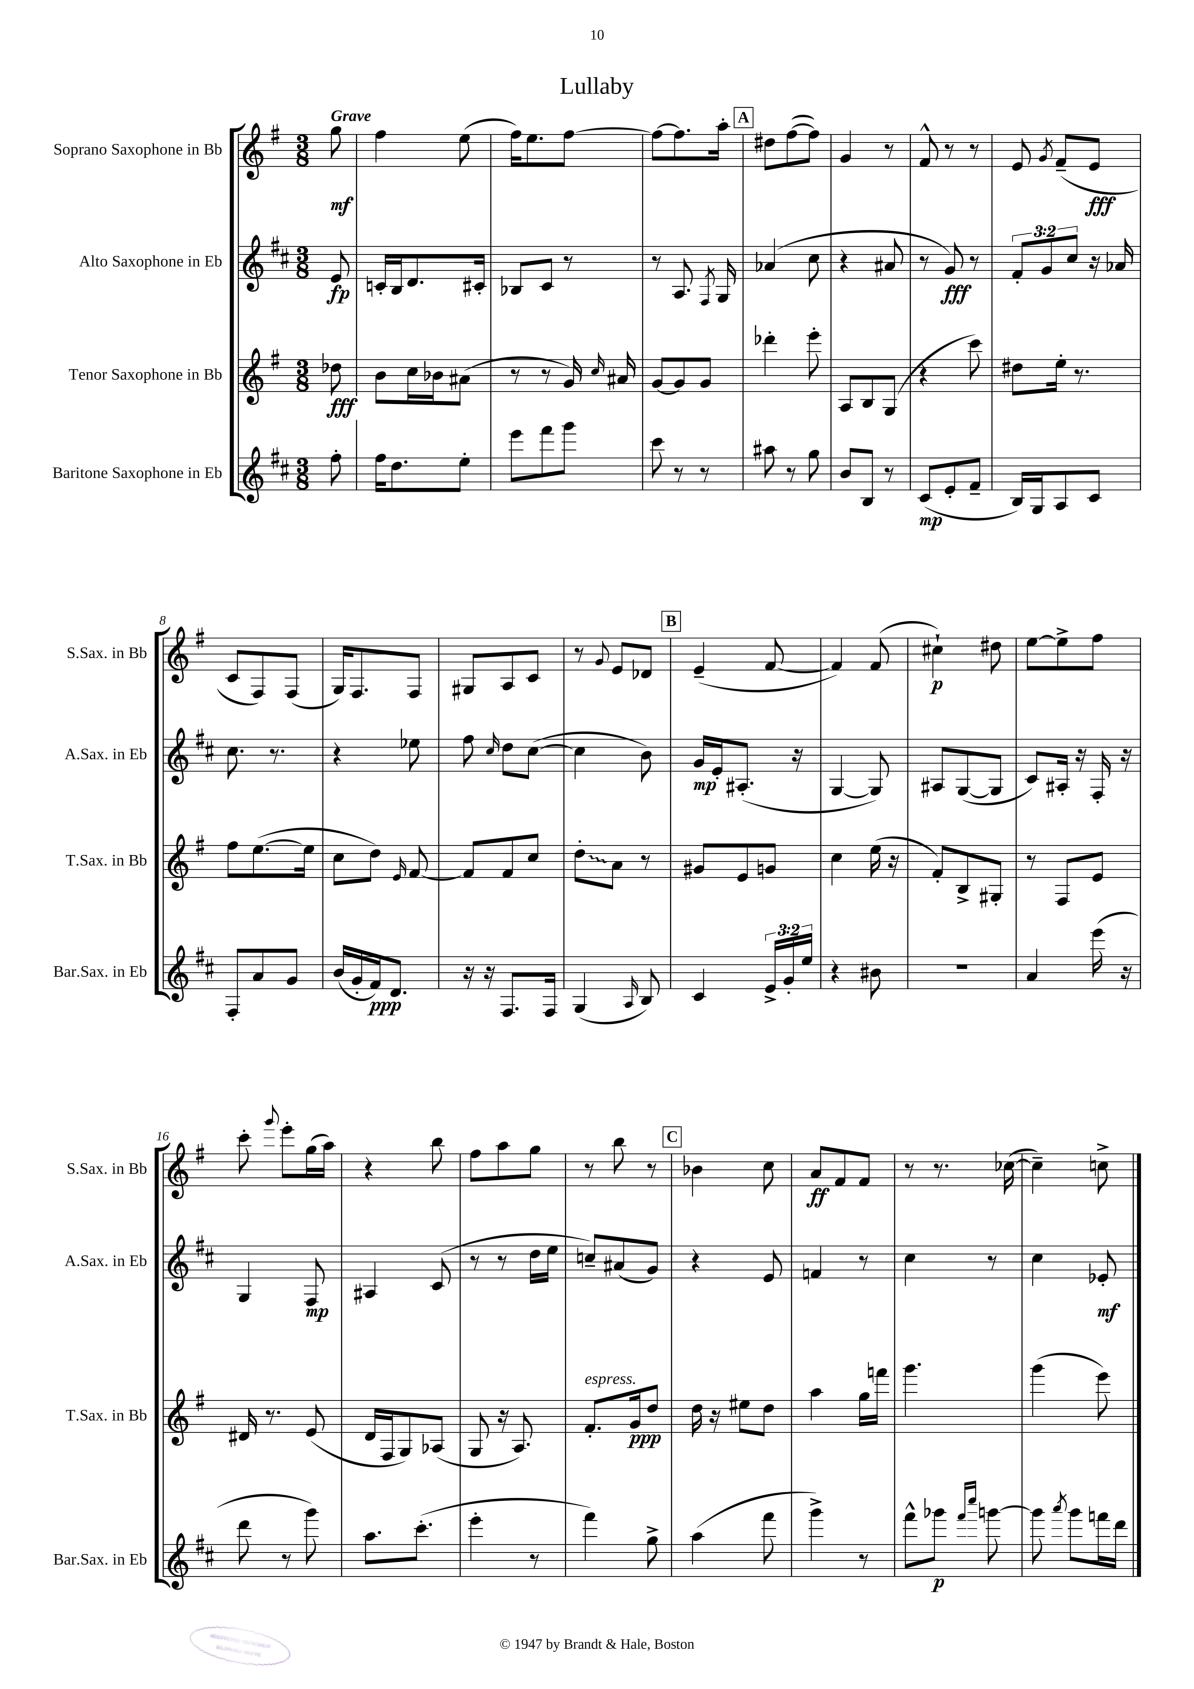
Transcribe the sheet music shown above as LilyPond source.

\header { title = "Lullaby" }
<<
\new StaffGroup <<
\new Staff = "s0" \with { instrumentName = "Soprano Saxophone in Bb" shortInstrumentName = "S.Sax. in Bb" } {
    \clef treble \key g \major \numericTimeSignature \time 3/8 \partial 8 \tempo "Grave"
    \autoBeamOff g''8\mf |
    fis''4 e''8( |
    fis''16[) e''8. fis''8]~ |
    fis''8[~ fis''8. a''16]-. |
    \mark \markup { \box "A" } dis''8[ fis''8~( fis''8]) |
    g'4 r8 |
    fis'8-^ r8 r8 |
    e'8 \acciaccatura { g'8 } fis'8[--( e'8]\fff |
    c'8[ fis8) fis8]( |
    g16[) fis8. fis8] |
    gis8[ a8 c'8] |
    r8 \appoggiatura { g'8 } e'8[ des'8] |
    \mark \markup { \box "B" } e'4--( fis'8~ |
    fis'4) fis'8( |
    cis''4-!\p) dis''8 |
    e''8[~ e''8-> fis''8] |
    c'''8-. \appoggiatura { g'''8 } e'''8[-. g''16( a''16]) |
    r4 b''8 |
    fis''8[ a''8 g''8] |
    r8 b''8 r8 |
    \mark \markup { \box "C" } bes'4 c''8 |
    a'8[\ff fis'8 fis'8] |
    r8 r8. ces''16~( |
    ces''4--) c''8-> \bar "|." |
}
\new Staff = "s1" \with { instrumentName = "Alto Saxophone in Eb" shortInstrumentName = "A.Sax. in Eb" } {
    \clef treble \key d \major \numericTimeSignature \time 3/8 \override Staff.TupletNumber.text = #tuplet-number::calc-fraction-text \partial 8
    \autoBeamOff e'8\fp |
    c'16[-. b16 d'8. cis'16]-. |
    bes8[ cis'8] r8 |
    r8 a8. \acciaccatura { fis8 } g16 |
    \mark \markup { \box "A" } aes'4( cis''8 |
    r4 ais'8 |
    r8 g'8\fff) r8 |
    \tuplet 3/2 { fis'8[-. g'8 cis''8] } r16 aes'16 |
    cis''8. r8. |
    r4 ees''8 |
    fis''8 \grace { cis''16 } d''8[ cis''8]~( |
    cis''4 b'8) |
    \mark \markup { \box "B" } g'16[\mp e'16-. ais8.]-.( r16 |
    g4~ g8) |
    ais8[ g8~( g8] |
    cis'8[) ais16]-. r16 fis16-. r16 |
    g4 fis8\mp |
    ais4 cis'8( |
    r8 r8 d''16[ e''16] |
    c''8[--) ais'8( g'8]) |
    \mark \markup { \box "C" } r4 e'8 |
    f'4 r8 |
    cis''4 r8 |
    cis''4 ees'8-.\mf \bar "|." |
}
\new Staff = "s2" \with { instrumentName = "Tenor Saxophone in Bb" shortInstrumentName = "T.Sax. in Bb" } {
    \clef treble \key g \major \numericTimeSignature \time 3/8 \partial 8
    \autoBeamOff des''8\fff |
    b'8[ c''16 bes'16 ais'8]( |
    r8 r8 g'16) \grace { c''16 } ais'16 |
    g'8[~ g'8 g'8] |
    \mark \markup { \box "A" } des'''4-. e'''8-. |
    a8[ b8 g8]( |
    r4 c'''8) |
    dis''8[ e''16]-. r8. |
    fis''8[ e''8.~( e''16] |
    c''8[ d''8]) \grace { e'16 } fis'8~ |
    fis'8[ fis'8 c''8] |
    \once \override Glissando.style = #'zigzag d''8[-.\glissando a'8] r8 |
    \mark \markup { \box "B" } gis'8[ e'8 g'8] |
    c''4 e''16( r16 |
    fis'8[-.) b8-> gis8]-. |
    r8 fis8[ e'8] |
    dis'16 r8. e'8( |
    d'16[ fis16 g8) aes8]( |
    g8 r16 a8.) |
    fis'8.[-.^\markup { \italic "espress." } g'16\ppp d''8] |
    \mark \markup { \box "C" } d''16 r16 eis''8[ d''8] |
    a''4 g''16[ f'''16] |
    g'''4. |
    g'''4( e'''8) \bar "|." |
}
\new Staff = "s3" \with { instrumentName = "Baritone Saxophone in Eb" shortInstrumentName = "Bar.Sax. in Eb" } {
    \clef treble \key d \major \numericTimeSignature \time 3/8 \override Staff.TupletNumber.text = #tuplet-number::calc-fraction-text \partial 8
    \autoBeamOff fis''8-. |
    fis''16[ d''8. e''8]-. |
    e'''8[ fis'''8 g'''8] |
    cis'''8 r8 r8 |
    \mark \markup { \box "A" } ais''8 r8 g''8 |
    b'8[ b8] r8 |
    cis'8[\mp( e'8-. fis'8]-- |
    b16[) g16 a8 cis'8] |
    fis8[-. a'8 g'8] |
    b'16[( g'16-. fis'16\ppp) d'8.] |
    r16 r16 fis8.[ fis16] |
    g4( \grace { a16 } b8) |
    \mark \markup { \box "B" } cis'4 \tuplet 3/2 { e'16[-> g'16-. e''16] } |
    r4 bis'8 |
    r4. |
    a'4 e'''16( r16 |
    d'''8 r8 g'''8) |
    a''8.[ cis'''8.]-.( |
    e'''4-. r8 |
    fis'''4) g''8-> |
    \mark \markup { \box "C" } a''4( fis'''8 |
    g'''4->) r8 |
    fis'''8[-^ ges'''8]\p \grace { fis'''16[ cis''''16] } g'''8~ |
    g'''8 \acciaccatura { a'''8 } g'''8[ f'''16 d'''16] \bar "|." |
}
>>
>>
